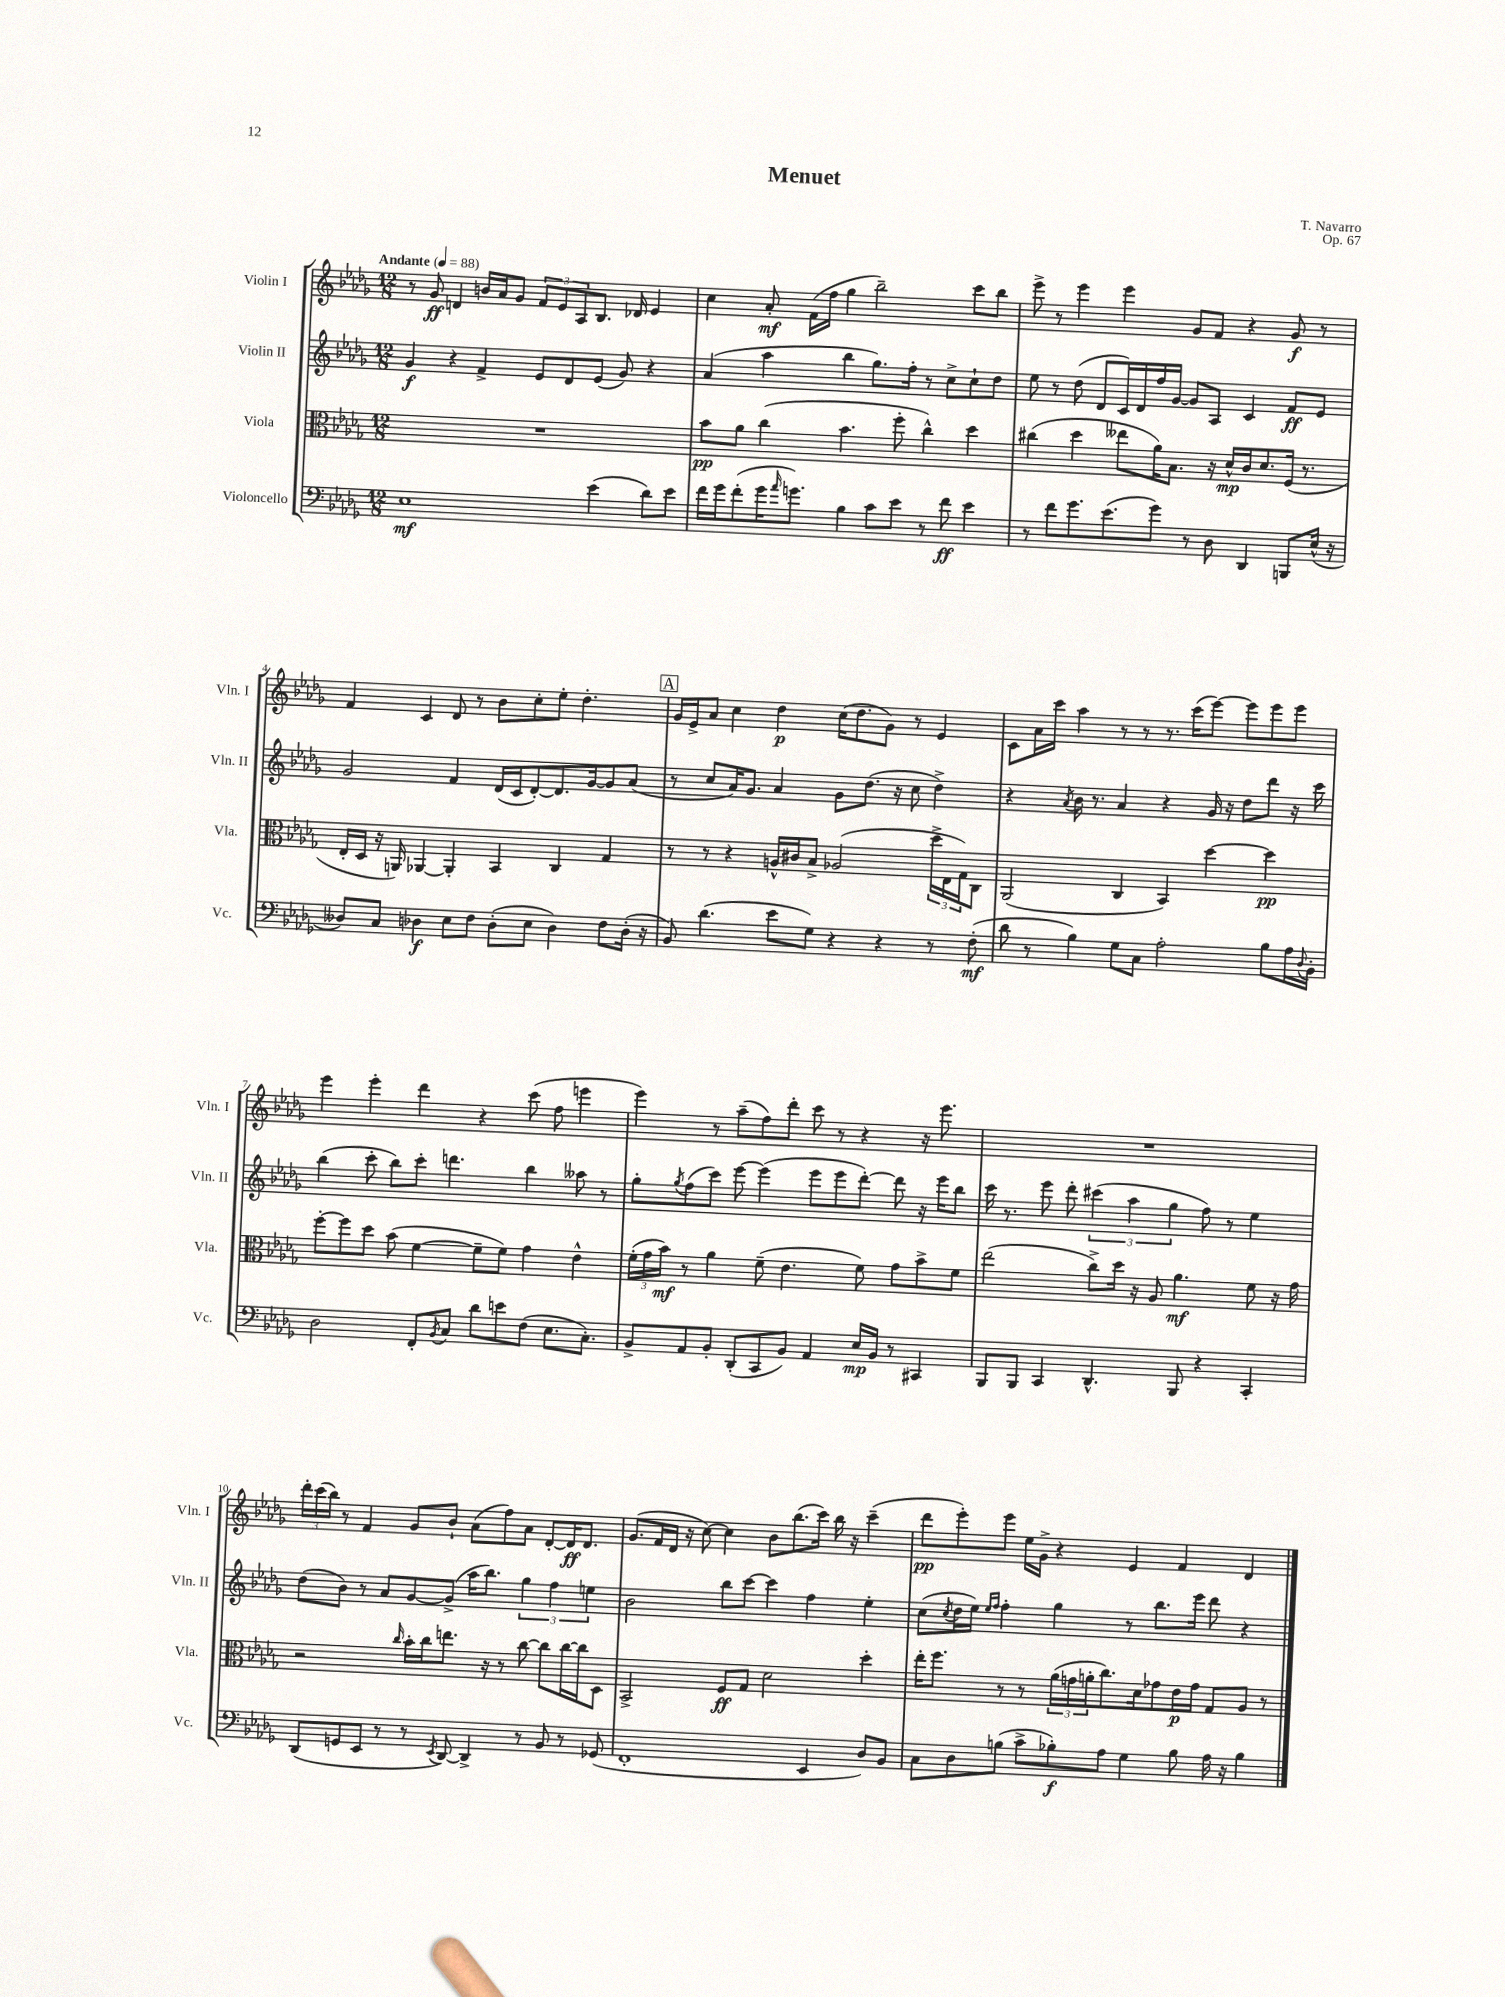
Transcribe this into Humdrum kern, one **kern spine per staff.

**kern	**kern	**kern	**kern
*staff4	*staff3	*staff2	*staff1
*clefF4	*clefC3	*clefG2	*clefG2
*k[b-e-a-d-g-]	*k[b-e-a-d-g-]	*k[b-e-a-d-g-]	*k[b-e-a-d-g-]
*M12/8	*M12/8	*M12/8	*M12/8
*MM88	*MM88	*MM88	*MM88
1E-	1.r	4g-/	8r
.	.	.	8g-/
.	.	4r	4d/
.	.	4f^/	16b/LL
.	.	.	16a-/J
.	.	.	8g-/J
.	.	8e-/L	12f/L
.	.	.	12e-/
.	.	8d-/	.
.	.	.	12A-/
(4e-\	.	(8e-/J	8.B-/J
.	.	8g-/)	.
.	.	.	16d-/
8d-\L)	.	4r	4e-/
8e-\J	.	.	.
=	=	=	=
16f\LL	8b-\L	(4a-/	4cc\
16g-\J	.	.	.
(8f'\	8a-\J	.	.
16g-\K	(4cc\	4aa-\	8a-'/
16qqa-/	.	.	.
8.g\J)	.	.	.
.	.	.	(16f\LL
.	.	.	16ff\JJ
4B-\	4.b-\	4bb-\	4gg-\
8c\L	.	8.gg-\L)	2bb-~\)
8e-\J	8ff'\	.	.
.	.	16ff'\Jk	.
8r	4cc^^\)	8r	.
8f\	.	8cc^\L	.
4e-\	4dd-\	8cc`\	8ccc\L
.	.	8dd-\J	8bb-\J
=	=	=	=
8r	(4cc#\	8ee-\	8eee-^\
8f\L	.	8r	8r
8.g-\	4dd-\	(8dd-\	4eee-\
.	.	8d-/L	.
(8.e-\	.	.	.
.	8ee--\L	16c/L)	4eee-\
.	.	16d-/	.
8g-\J)	16a-\K)	16ff/	.
.	8.B-\J	[16g-/JJ	.
8r	.	8g-/]L	8g-/L
8D-\	16r	8A-/J	8f/J
.	16d-^^/LL	.	.
4DD-/	16c/J	4c/	4r
.	8.d-/	.	.
8BBB/L	(16F/Jk	8f/L	8g-/
.	8.r	.	.
(16E-^^/Jk	.	8e-/J	8r
16r	.	.	.
=	=	=	=
8D--/L)	16E-'/LL	2g-/	4f/
.	16D-/JJ	.	.
8C/J	16r	.	.
.	16AA/)	.	.
4D-\	[4AA-/	.	4c/
8E-\L	4AA-'/]	4f/	8d-/
8F\J	.	.	8r
(8D-'\L	4BB-/	(16d-/LL	8b-\L
.	.	16c/J	.
8E-\J	.	[8d-'/)	8cc'\
4D-\)	4C/	8.d-/]	8ee-'\J
.	.	.	4.dd-'\
.	.	[16g-/k	.
8F\L	4G-/	8g-/]	.
(16D-'\Jk	.	(8a-/J	.
16r	.	.	.
=	=	=	=
8BB-/)	8r	8r	16g-/LL
.	.	.	16e-^/J
(4.d-\	8r	8cc/L	8a-/J
.	4r	16a-/K)	4cc\
.	.	8.g-/J	.
8e-\L	16A^^/LL	4a-/	4dd-\
.	16c#/J	.	.
8G-\J)	8B-^/J	.	.
4r	(2A-/	8g-\L	(16cc\LK
.	.	.	8.dd-\
.	.	(8.dd-\J	.
4r	.	.	8g-\J)
.	.	16r	.
.	.	8cc\	8r
8r	24dd-^\LL	4dd-^\)	4e-/
.	24E-\	.	.
.	24G-\J)	.	.
(8F'\	8C\J	.	.
=	=	=	=
8d-\	(2AA-/	4r	8c\L
8r	.	.	16a-\L
.	.	.	16ccc\JJ
.	.	8qa-/	.
4B-\)	.	16b-\	4aa-\
.	.	8.r	.
8G-\L	4C/	4a-/	8r
8C\J	.	.	8r
2A-'\	4BB-/)	4r	8.r
.	.	.	(16ccc\LK
.	[4dd-\	16g-/	[8eee-\J)
.	.	16r	.
.	.	8dd-\L	8eee-\]L
8B-\L	4dd-\]	8ddd-\J	8eee-\
16A-\L	.	16r	8eee-\J
8qqD-/	.	.	.
16BB-'\JJ	.	16ccc\	.
=	=	=	=
2D-\	[8ff'\L	(4bb-\	4eee-\
.	8ff\]	.	.
.	8dd-\J	8ccc'\	4eee-'\
.	(8b-\	8bb-\L)	.
8FF'/L	[4f\	8ccc'\J	4ddd-\
8qBB-/	.	.	.
8C/J	.	4.ddd\	.
8d-\L	8f~\]L	.	4r
8e\	8f\J)	.	.
(8F\J	4g-\	4bb-\	(8ccc\
8.E-\L	.	.	8ff\
.	4e-^^\	8aa--\	4eee\
8.C'\J)	.	.	.
.	.	8r	.
=	=	=	=
8BB-^/L	(24f'\LL	8gg-'\L	4eee-\)
.	24g-\	.	.
.	24b-\JJ)	.	.
.	.	8qgg-/	.
8AA-/	8r	(8ff\	.
8BB-'/J	4a-\	8ccc\J)	8r
(8DD-'/L	.	[8eee-\	(8aa-~\L
8CC/	(8f~\	(4eee-\]	8ff\)
8BB-/J)	4.e-\	.	8ddd-'\J
4AA-/	.	8eee-\L	8ccc\
.	.	8eee-\	8r
16E-/LL	8f\)	[8ddd-'\J)	4r
16BB-/JJ	.	.	.
8r	8g-\L	8ddd-\]	.
4CC#/	8b-^\	16r	16r
.	.	16eee-\LK	8.eee-\
.	8f\J	8bb-\J	.
=	=	=	=
8BBB-/L	(2ee-\	16ccc\	1.r
.	.	8.r	.
8BBB-/J	.	.	.
4CC/	.	8eee-\	.
.	.	8ddd-'\	.
4.DD-^^/	8cc^\L)	(6ccc#\	.
.	16dd-\Jk	.	.
.	.	6aa-\	.
.	16r	.	.
.	8A-/	.	.
.	.	6gg-\	.
8BBB-/	4.a-\	.	.
4r	.	8ff\)	.
.	.	8r	.
4CC'/	8f\	4ee-\	.
.	16r	.	.
.	16g-\	.	.
=	=	=	=
(8DD-/L	2r	(8dd-\L	24ddd-'\LL
.	.	.	(24ccc\
.	.	.	24bb-\JJ)
8GG/	.	8b-\J)	8r
8EE-/J	.	8r	4f/
8r	.	8a-/L	.
.	16qqcc/	.	.
8r	16b-'\LL	[8g-/	8g-/L
.	16cc\J	.	.
8qEE-/	.	.	.
[8DD-/)	8.ee\J	(8g-^/]J	8b-`/J
4DD-^/]	.	16aa-\LK	(8a-\L
.	16r	8.bb-\J)	.
.	8r	.	8ff\)
8r	[8cc\	6gg-\	8a-\J
8BB-/	8cc\]L	.	[8d-'/L
.	.	6ff\	.
8r	[16cc\L	.	16d-/]K
.	16cc\]J	.	8.d-/J
.	.	6ee\	.
(8GG-/	8D-\J	.	.
=	=	=	=
1FF'	2BB-^/	2b-\	(8.g-/L
.	.	.	16f/L
.	.	.	16d-/JJ
.	.	.	16r
.	.	.	[8cc\)
.	8F/L	8bb-\L	4cc\]
.	8G-/J	[8ccc\J	.
.	2d-\	4ccc\]	8b-\L
.	.	.	(8.bb-\
4EE-/	.	4ff\	.
.	.	.	16ccc\Jk)
.	.	.	16bb-\
.	.	.	16r
8D-/L)	4dd-'\	4ee-'\	(4ccc~\
8BB-/J	.	.	.
=	=	=	=
8C\L	16ee-'\LK	(8cc\L	8ddd-\L
.	8.ff\J	.	.
.	.	8qcc/	.
8D-\	.	16dd-\L	8eee-'\)
.	.	16ee-\JJ)	.
.	.	16qqee-/LL	.
.	.	16qqff/JJ	.
(8B\J	8r	4ff'\	8eee-\J
8c^\L	8r	.	16ee-\LL
.	.	.	16g-^\JJ
8B-'\)	(24a-\LL	4gg-\	4r
.	24g\	.	.
.	24a'\J	.	.
8A-\J	8.cc\)	.	.
4G-\	.	8r	4e-/
.	16d-\k	.	.
.	8g-\	8.bb-\L	.
8B-\	16e-\L	.	4f/
.	16g-\JJ	16eee-\Jk	.
16A-\	8G-/L	8ddd-\	.
16r	.	.	.
4B-\	8A-/J	4r	4d-/
.	8r	.	.
==	==	==	==
*-	*-	*-	*-
